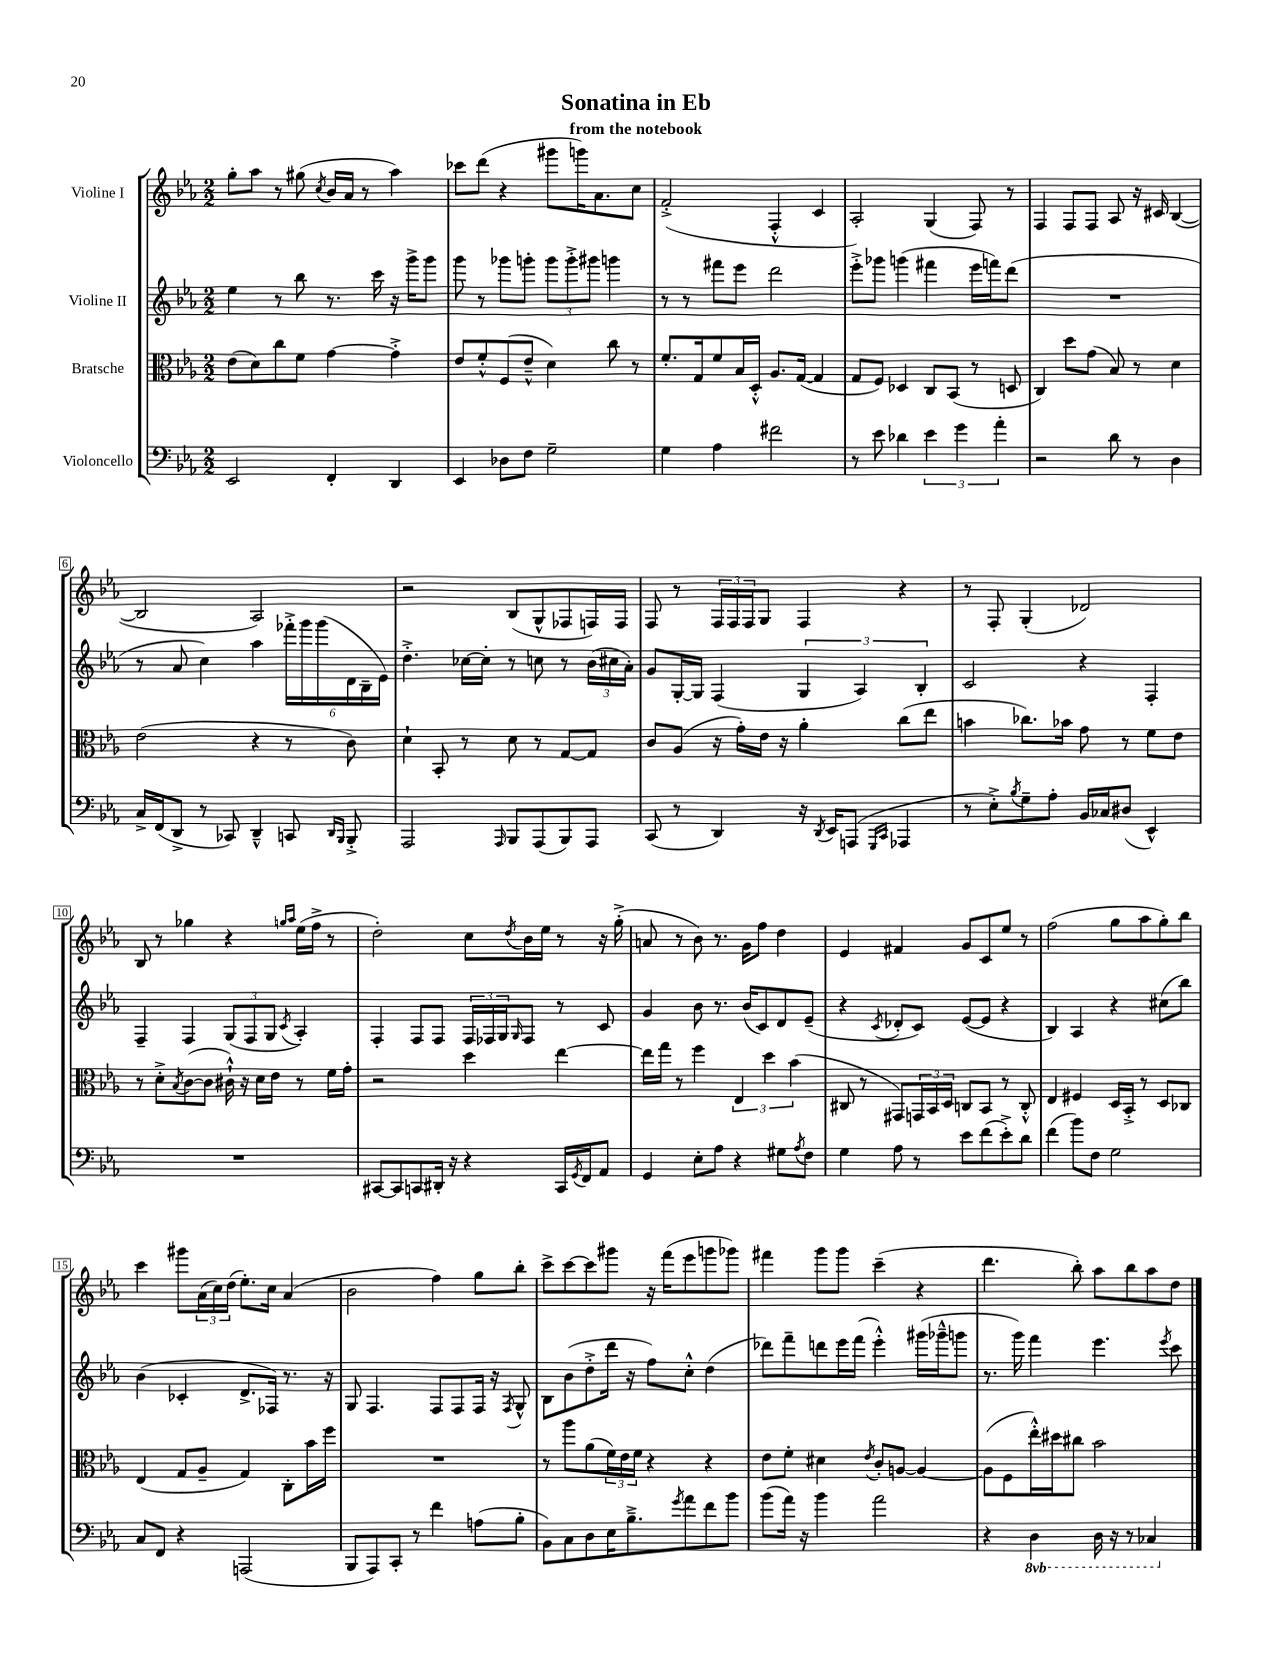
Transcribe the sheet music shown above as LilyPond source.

\header { title = "Sonatina in Eb" subtitle = "from the notebook" }
<<
\new StaffGroup <<
\new Staff = "s0" \with { instrumentName = "Violine I" } {
    \clef treble \key ees \major \numericTimeSignature \time 2/2
    g''8-. aes''8 r8 gis''8( \acciaccatura { c''8 } bes'16 aes'16 r8 aes''4) |
    ces'''8 d'''8( r4 gis'''8 g'''16) aes'8. c''8 |
    f'2-.->( f4-.-^ c'4 |
    aes2-.) g4( f8) r8 |
    f4 f8 f8 aes8 r16 cis'16 bes4~( |
    bes2 aes2) |
    r2 bes8( g8-^ fes8 f16) f16 |
    f8 r8 \tuplet 3/2 { f16 f16 f16 } g8 f4 r4 |
    r8 f8-. g4-.( des'2) |
    bes8 r8 ges''4 r4 \grace { g''16 aes''16 } ees''16( f''16-> r8 |
    d''2-.) c''8 \acciaccatura { d''8 } bes'16 ees''16 r8 r16 g''16-.->( |
    a'8 r8 bes'8) r8. g'16 f''8 d''4 |
    ees'4 fis'4 g'8 c'8 ees''8 r8 |
    f''2( g''8 aes''8 g''8-.) bes''8 |
    c'''4 gis'''8 \tuplet 3/2 { aes'16( c''16) d''16( } ees''8.-.) c''16 aes'4( |
    bes'2 f''4) g''8 bes''8-. |
    c'''8-> c'''8~ c'''8 gis'''8 r16 f'''16( ees'''8 g'''8 ges'''8) |
    fis'''4 g'''8 g'''8 c'''4--( r4 |
    d'''4. bes''8-.) aes''8 bes''8 aes''8 d''8 \bar "|." |
}
\new Staff = "s1" \with { instrumentName = "Violine II" } {
    \clef treble \key ees \major \numericTimeSignature \time 2/2
    ees''4 r8 bes''8 r8. c'''16 r16 g'''16-> g'''8 |
    g'''8 r8 ges'''8 g'''8-. \tuplet 3/2 { g'''8 g'''8-.-> gis'''8 } g'''4 |
    r8 r8 fis'''8 ees'''8 d'''2 |
    ees'''8-.-> ges'''8 g'''4( fis'''4 ees'''16 f'''16) d'''8( |
    R1 |
    r8 aes'8 c''4) aes''4 \tuplet 6/4 { fes'''16-.-> g'''16 g'''16( d'16 bes16-- ees'16) } |
    d''4.-.-> ces''16~ ces''16-. r8 c''8 r8 \tuplet 3/2 { bes'16( cis''16 aes'16-.) } |
    g'8 g16~-. g16 f4( \tuplet 3/2 { g4 aes4) bes4-. } |
    c'2 r4 f4-. |
    f4-- f4 \tuplet 3/2 { g8( f8 g8 } \acciaccatura { c'8 } aes4-.) |
    f4-. f8 f8 \tuplet 3/2 { f16 fes16 g16 } \grace { g16 } fes8 r8 c'8 |
    g'4 bes'8 r8. bes'16( c'8) d'8 ees'8--( |
    r4 \acciaccatura { c'8 } des'8-. c'8) ees'8~( ees'8 r4 |
    bes4) aes4 r4 cis''8( bes''8) |
    bes'4( ces'4-. d'8.-> fes16) r8. r16 |
    g8 f4. f8 f8 f16 r16 \acciaccatura { f8 } g8-^ |
    bes8 bes'8( d''8-.-> d'''16 r16 f''8) c''8-.-^ d''4( |
    des'''8) f'''8-- d'''8 ees'''16 f'''16( ees'''4-.-^) gis'''16( ges'''16---^ g'''8 |
    r8. g'''16) f'''4 ees'''4. \acciaccatura { ees'''8 } c'''8 \bar "|." |
}
\new Staff = "s2" \with { instrumentName = "Bratsche" } {
    \clef alto \key ees \major \numericTimeSignature \time 2/2
    ees'8( d'8) c''8 f'8 g'4~ g'4-.-> |
    ees'8 f'8-.-^ f8( ees'8---^ d'4) c''8 r8 |
    f'8.-. g16 f'8 bes16 d16-.-^ aes8. g16~( g4 |
    g8 f8) des4 c8 bes,8( r8 d8 |
    c4) d''8 g'8( bes8) r8 d'4 |
    ees'2( r4 r8 c'8) |
    d'4-! bes,8-. r8 d'8 r8 g8~ g8 |
    c'8 aes8( r16 g'16-.) ees'16 r16 aes'4-. c''8( ees''8 |
    b'4 ces''8.) bes'16 g'8 r8 f'8 ees'8 |
    r8 d'8-.-> \acciaccatura { bes8 } c'8~( c'8 cis'16-!-^) r16 d'16 ees'16 r8 f'16 g'16-. |
    r2 d''4 ees''4~ |
    ees''16 g''16 r8 f''4 \tuplet 3/2 { ees4 d''4 bes'4( } |
    cis8 r8 gis,8) \tuplet 3/2 { g,16 bes,16 d16 } c8 bes,8 r8 c8-.-^ |
    ees4 fis4 d16 bes,16-.-> r8 d8 ces8 |
    ees4( g8 aes8-- g4) c8-. bes'16 f''16 |
    R1 |
    r8 aes''8 aes'8( \tuplet 3/2 { f'16) ees'16 f'16 } r4 r4 |
    ees'8 f'8-. dis'4 \acciaccatura { ees'8 } c'8-. a8~ a4~ |
    a8( f8 ees''16-.-^) dis''16 cis''8 bes'2 \bar "|." |
}
\new Staff = "s3" \with { instrumentName = "Violoncello" } {
    \clef bass \key ees \major \numericTimeSignature \time 2/2 \set Staff.ottavationMarkups = #ottavation-simple-ordinals
    ees,2 f,4-. d,4 |
    ees,4 des8 f8 g2-- |
    g4 aes4 fis'2 |
    r8 ees'8 des'4 \tuplet 3/2 { ees'4 g'4 aes'4-. } |
    r2 d'8 r8 d4 |
    c16-> f,16( d,8-> r8 ces,8) d,4---^ c,8 \grace { d,16 bes,,16 } bes,,8-.-> |
    aes,,2 \grace { aes,,16 } bes,,8 aes,,8( bes,,8) aes,,8 |
    c,8( r8 d,4) r16 \acciaccatura { d,8 } ees,16 a,,8( \grace { g,,16 c,16 } aes,,4 |
    r8 ees8-.->) \acciaccatura { bes8 } g8-- aes8-. bes,16 ces16 dis8( ees,4-^) |
    R1 |
    cis,8~ cis,8 c,8 dis,16-. r16 r4 c,16 \acciaccatura { g,8 } f,16 aes,8 |
    g,4 ees8-. aes8 r4 gis8 \acciaccatura { aes8 } f8 |
    g4 aes8 r8 ees'8 f'8( ees'8-.->) d'8 |
    f'4( bes'8) f8 g2 |
    c8 f,8 r4 a,,2( |
    bes,,8 aes,,8) c,8-. r8 f'4 a8( bes8-. |
    bes,8) c8 d8 ees16 bes8.---> \acciaccatura { g'8 } aes'8 f'8 bes'8 |
    bes'8( aes'16) r16 bes'4 aes'2 |
    r4 \ottava #-1 d,4 d,16 r16 r8 ces,4 \ottava #0 \bar "|." |
}
>>
>>
\layout { \context { \Score \override BarNumber.stencil = #(make-stencil-boxer 0.1 0.3 ly:text-interface::print) } }
